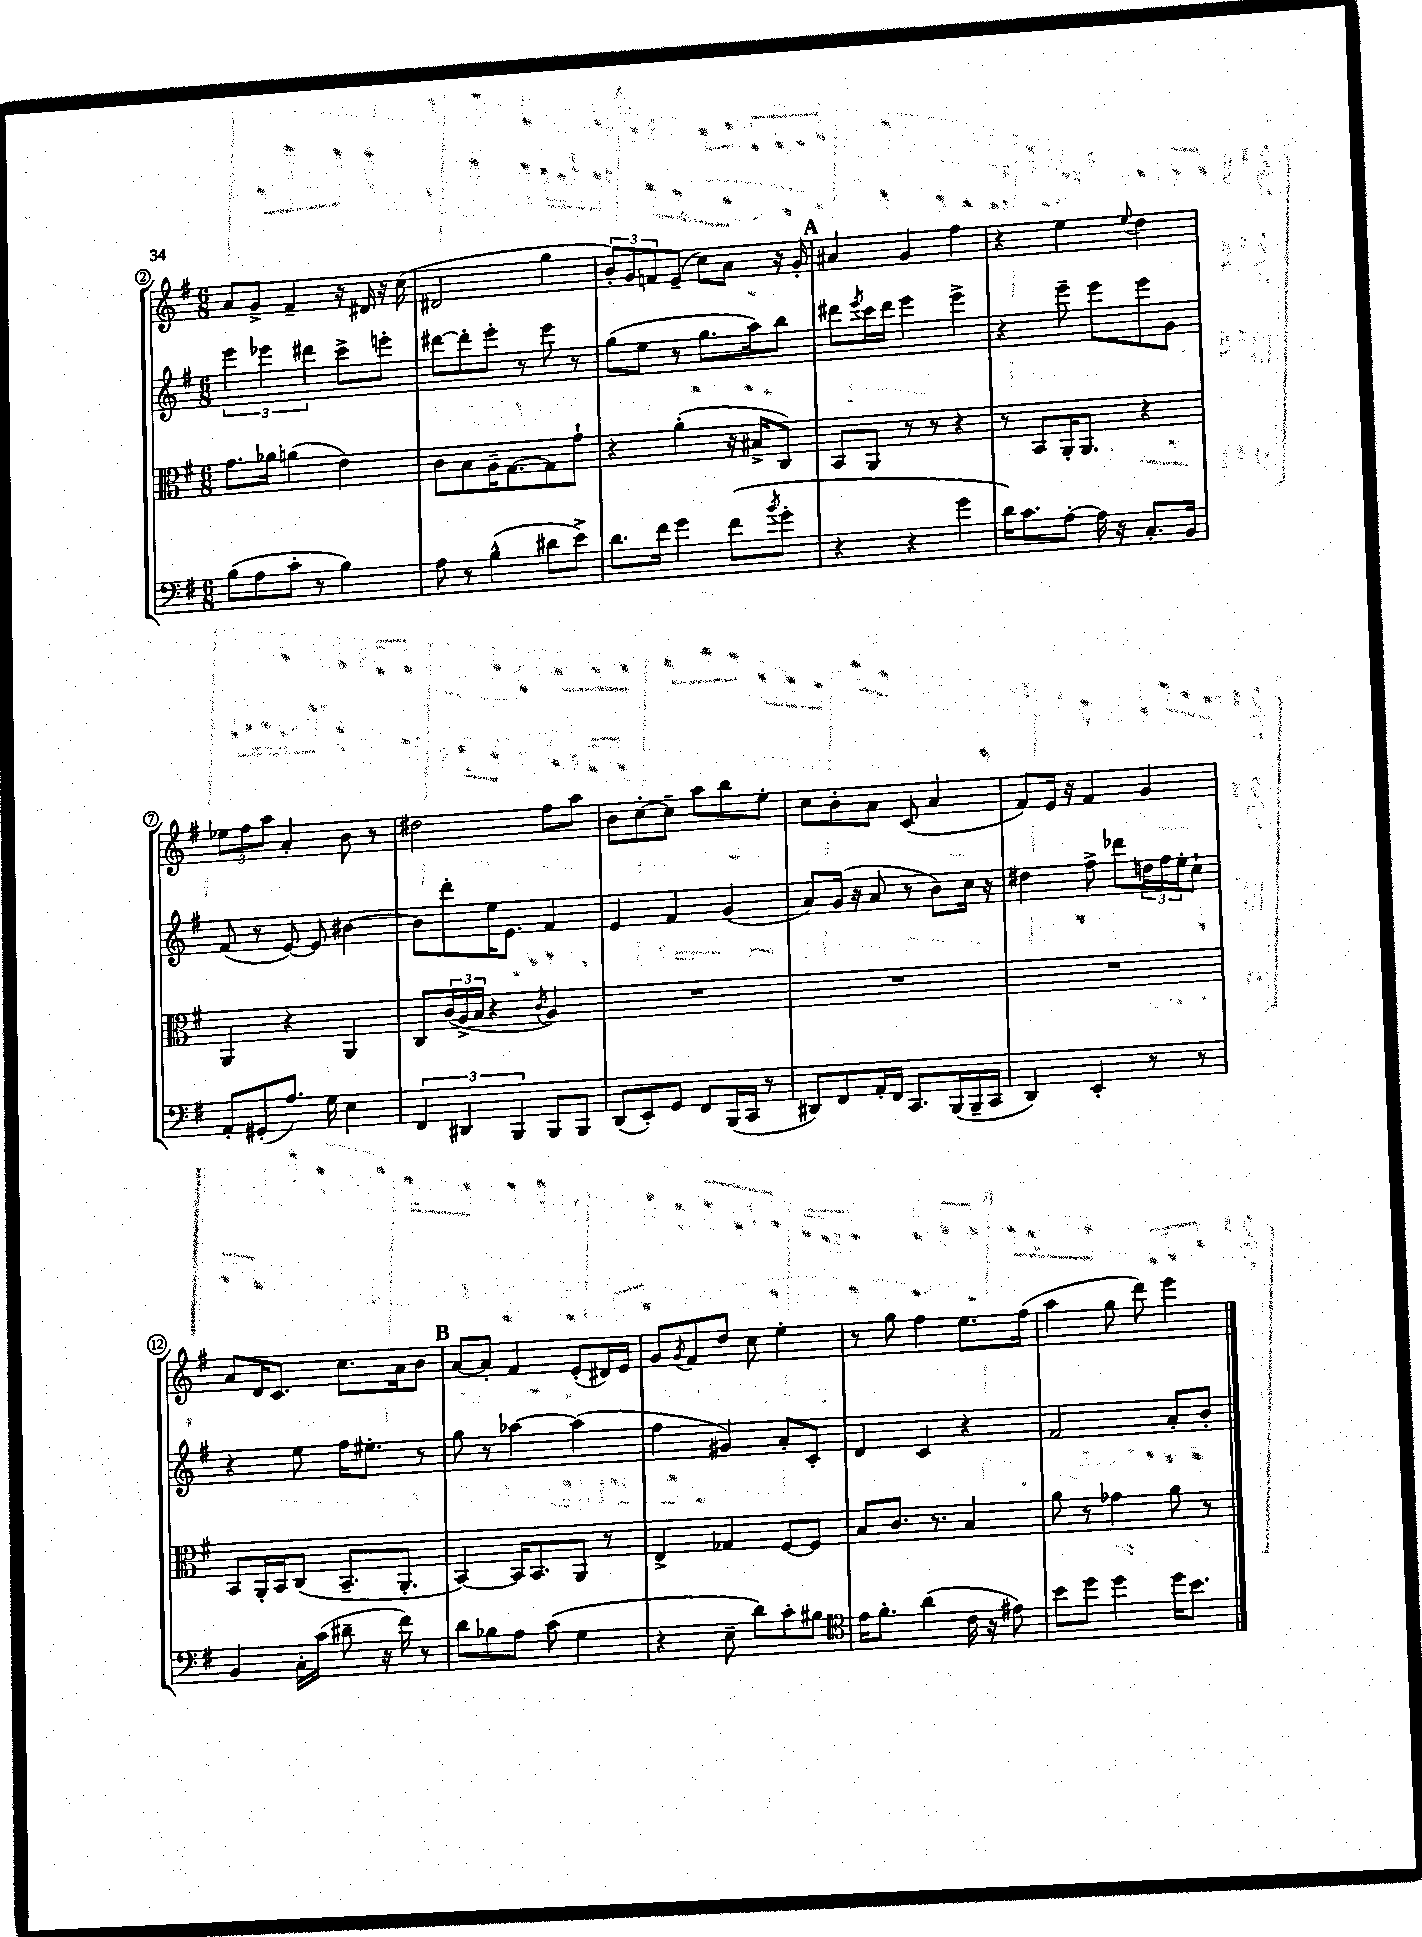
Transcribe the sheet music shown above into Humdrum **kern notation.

**kern	**kern	**kern	**kern
*part4	*part3	*part2	*part1
*staff4	*staff3	*staff2	*staff1
*clefF4	*clefC3	*clefG2	*clefG2
*k[f#]	*k[f#]	*k[f#]	*k[f#]
*M6/8	*M6/8	*M6/8	*M6/8
=2	=2	=2	=2
(8B\L	8.g\L	6eee\	8a/L
8A\	.	.	8g^/J
.	.	6eee-X\	.
.	16a-X\Jk	.	.
8c'\J	(4an\	.	4f#~/
.	.	6ddd#X\	.
8r	.	.	.
4B\)	4e\)	8ccc^\L	16r
.	.	.	16d#X/
.	.	8eeen'\J	16r
.	.	.	(16cc\
=3	=3	=3	=3
8A\	8c\L	[8ddd#X\L	2d#X/
8r	8B\	8ddd#'\]	.
(4B^^\	16A~\K	8eee'\J	.
.	[8.G\	.	.
.	.	8r	.
8d#X\L	8G\]	8eee\	4gg\
8e^\J)	8g`\J	8r	.
=4	=4	=4	=4
8.d\L	4r	(8gg\L	12b'/L)
.	.	.	12g/
.	.	8ee\J	.
.	.	.	12fn/
16f#\Jk	.	.	.
4g\	(4a'\	8r	(8e~/J
.	.	8.gg\L	8cc\L)
(8f#\L	16r	.	8a\J
.	16B#X^/KL	16aa\k)	.
8qb/	.	.	.
8g'\J	8C/J)	8bb\J	16r
.	.	.	16g'/
!!LO:REH:place=s1:t=A
=5	=5	=5	=5
4r	8BB/L	8ddd#X\L	4a#X/
.	.	8qeee/	.
.	8AA/J	16ccc\L	.
.	.	16ddd#\JJ	.
4r	8r	4eee\	4g/
.	8r	.	.
4g\	4r	4eee^\	4ff#\
=6	=6	=6	=6
16d\KL)	8r	4r	4r
8.c\	.	.	.
.	8BB/L	.	.
[8A'\J	16AA'/K	8eee~\	4ee\
.	8.AA/J	.	.
16A\]	.	8eee\L	.
16r	.	.	.
.	.	.	8qqee/
8.C'/L	4r	8eee\	4dd\
.	.	8g\J	.
16BB/Jk	.	.	.
!!LO:LB:g=z
=7	=7	=7	=7
8AA'/L	4AA/	(8f#/	12ee-X\L
.	.	.	12ff#\
(8GG#X'/	.	8r	.
.	.	.	12aa\J
8.A/J)	4r	[8e/)	4a'/
.	.	8e/]	.
16G\	.	.	.
4E\	4AA/	[4b#X\	8b\
.	.	.	8r
=8	=8	=8	=8
6FF#/	8C/L	8b#\L]	2dd#X\
.	(24c/L	8ddd'\	.
6DD#X/	24A^/	.	.
.	24B/JJ	.	.
.	4r	16ee\K	.
.	.	8.e\J	.
6BBB/	.	.	.
.	8qc/	.	.
8BBB/L	4A/)	4f#/	8ff#\L
8BBB/J	.	.	8aa\J
=9	=9	=9	=9
(8DD/L	2.r	4e/	8b\L
8EE'/)	.	.	[8cc'\
8GG/J	.	4f#/	8cc~\J]
8FF#/L	.	.	8aa\L
(16BBB/L	.	(4g/	8bb\
16CC/JJ	.	.	.
8r	.	.	8ee'\J
=10	=10	=10	=10
8DD#X/L)	2.r	8a/L)	8cc\L
8FF#/	.	(16g/Jk	8b'\
.	.	16r	.
16AA'/L	.	8a/	8a\J
16FF#/JJ	.	.	.
8.CC/L	.	8r	(8c/
.	.	8b\L)	4a/
(16BBB/L	.	.	.
16BBB~/	.	16cc\Jk	.
16CC/JJ	.	16r	.
=11	=11	=11	=11
4DD/)	2.r	4dd#X\	8f#/L)
.	.	.	16e/Jk
.	.	.	16r
4EE'/	.	8ff#^\	4f#/
.	.	8ddd-X\L	.
8r	.	24ddn\L	4g/
.	.	24ff#\	.
.	.	24ee'\J	.
8r	.	8cc`\J	.
!!LO:LB:g=z
=12	=12	=12	=12
4BB/	8BB/L	4r	8a/L
.	16AA'/L	.	16d/K
.	16BB/J	.	8.c/J
16C'\LL	(8C/J	8ee\	.
(16c\JJ	.	.	.
8d#X~\	8.BB~/L	16ff#\KL	8.cc\L
.	.	8.ee#X'\J	.
16r	.	.	.
16f#\)	8.AA'/J	.	16a\k
8r	.	8r	8b\J
!!LO:REH:place=s1:t=B
=13	=13	=13	=13
8d\L	[4BB/)	8gg\	[8a/L
8B-X\	.	8r	8a'/J]
8A\J	16BB/KL]	[4aa-X\	4f#/
.	8.BB/	.	.
(8c\	.	.	.
4G\	8AA/J	(4aa-\]	(8e'/L
.	8r	.	16d#X/L)
.	.	.	16e/JJ
=14	=14	=14	=14
4r	4E^/	4ff#\	8g/L
.	.	.	8qg/
.	.	.	8f#/
8E~\	4G-X/	4g#X/)	8dd/J
8d\L)	.	.	8cc\
8c'\	[8F#/L	8a'/L	4ee'\
8B#X\J	8F#/J]	8c'/J	.
=15	=15	=15	=15
*clefC4	*	*	*
16e\KL	8B/L	4d/	8r
8.f#'\J	.	.	.
.	8.c/J	.	8gg\
(4a\	.	4c/	4ff#\
.	8.r	.	.
16c\	4B/	4r	8.ee\L
16r	.	.	.
8e#X\)	.	.	.
.	.	.	(16ff#\Jk
=16	=16	=16	=16
8b\L	8a\	2f#/	4aa\
8dd\J	8r	.	.
4dd\	4g-X\	.	8gg\
.	.	.	8ddd\)
16dd\KL	8a\	8a'/L	4eee\
8.b\J	.	.	.
.	8r	8b'/J	.
==	==	==	==
*-	*-	*-	*-
